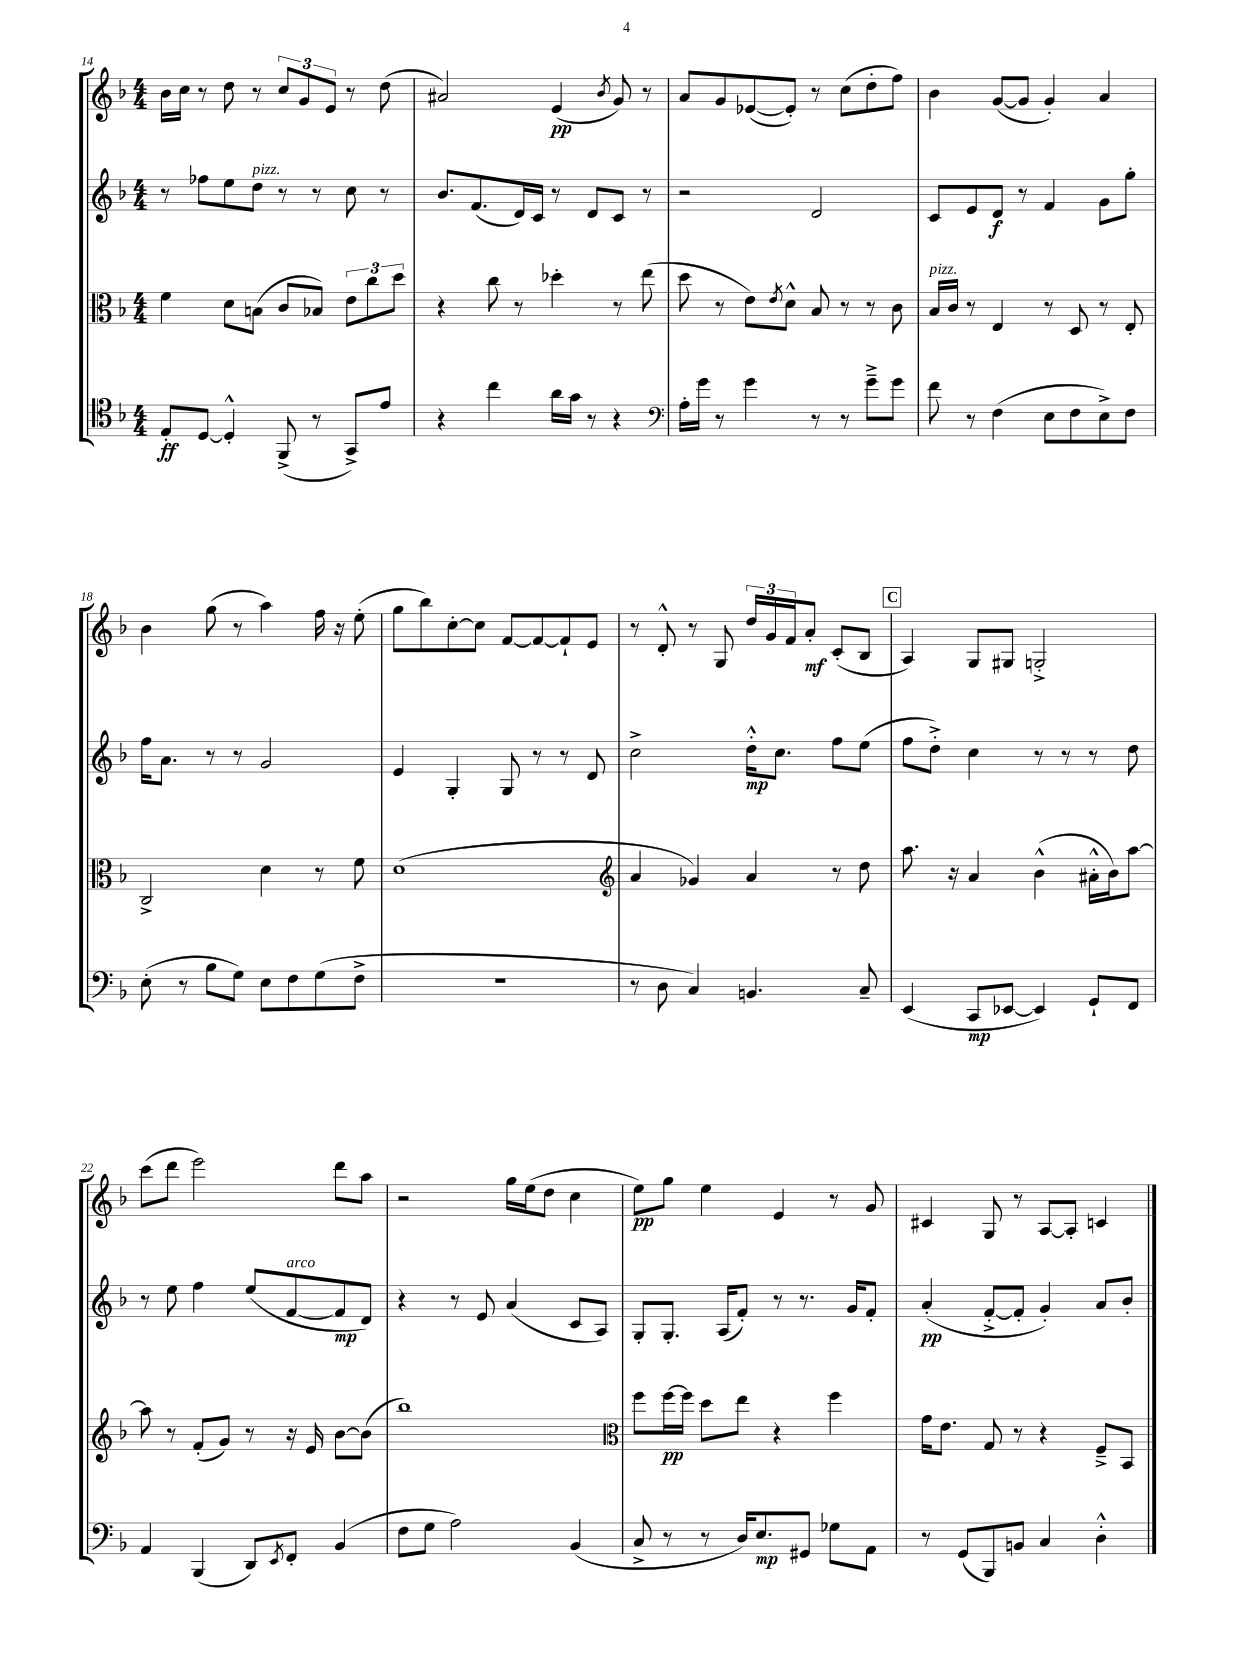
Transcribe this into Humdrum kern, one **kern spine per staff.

**kern	**kern	**kern	**kern
*staff4	*staff3	*staff2	*staff1
*clefC4	*clefC3	*clefG2	*clefG2
*k[b-]	*k[b-]	*k[b-]	*k[b-]
*M4/4	*M4/4	*M4/4	*M4/4
8E'/L	4f\	8r	16b-\LL
.	.	.	16cc\JJ
[8D/J	.	8ff-\L	8r
4D'^^/]	8d\L	8ee\	8dd\
.	(8B\J	8dd\J	8r
(8FF^/	8c/L	8r	12cc/L
.	.	.	12g/
8r	8B-/J)	8r	.
.	.	.	12e/J
8GG^/L)	12e\L	8cc\	8r
.	12cc\	.	.
8e/J	.	8r	(8dd\
.	12dd\J	.	.
=	=	=	=
4r	4r	8.b-/L	2a#/)
.	.	(8.f/	.
4cc\	8cc\	.	.
.	8r	16d/L)	.
.	.	16c/JJ	.
16a\LL	4dd-'\	8r	(4e/
16g\JJ	.	.	.
8r	.	8d/L	.
.	.	.	8qb-/
4r	8r	8c/J	8g/)
.	(8ee\	8r	8r
=	=	=	=
*clefF4	*	*	*
16A'\LL	8dd\	2r	8a/L
16g\JJ	.	.	.
8r	8r	.	8g/
4g\	8e\L)	.	([8e-/
.	8qe/	.	.
.	8d^^\J	.	8e-'/]J)
8r	8B-/	2d/	8r
8r	8r	.	(8cc\L
8g~^\L	8r	.	8dd'\
8g\J	8c\	.	8ff\J)
=	=	=	=
8f\	16B-/LL	8c/L	4b-\
.	16c/JJ	.	.
8r	8r	8e/	.
(4F\	4E/	8d/J	([8g/L
.	.	8r	8g/]J
8E\L	8r	4f/	4g'/)
8F\	8D/	.	.
8E^\)	8r	8g\L	4a/
8F\J	8E'/	8gg'\J	.
=	=	=	=
(8E'\	2C^/	16ff\LK	4b-\
.	.	8.a\J	.
8r	.	.	.
8B-\L	.	8r	(8gg\
8G\J)	.	8r	8r
8E\L	4d\	2g/	4aa\)
8F\	.	.	.
(8G\	8r	.	16ff\
.	.	.	16r
8F^\J	8f\	.	(8ee'\
=	=	=	=
1r	(1d	4e/	8gg\L
.	.	.	8bb-\)
.	.	4G'/	[8cc'\
.	.	.	8cc\]J
.	.	8G/	[8f/L
.	.	8r	8f/_
.	.	8r	8f`/]
.	.	8d/	8e/J
=	=	=	=
*	*clefG2	*	*
8r	4a/	2cc^\	8r
8D\	.	.	8d'^^/
4C/)	4g-/)	.	8r
.	.	.	8G/
4.BB/	4a/	16dd'^^\LK	24dd/LL
.	.	.	24g/
.	.	8.cc\J	.
.	.	.	24f/J
.	.	.	8a'/J
.	8r	8ff\L	(8c'/L
8C~/	8dd\	(8ee\J	8B-/J
=	=	=	=
(4EE/	8.aa\	8ff\L	4A/)
.	.	8dd'^\J)	.
.	16r	.	.
8CC/L	4a/	4cc\	8G/L
[8EE-/J	.	.	8G#/J
4EE-/])	(4b-^^\	8r	2G'^/
.	.	8r	.
8GG`/L	16a#'^^\LL	8r	.
.	16b-\J)	.	.
8FF/J	[8aa\J	8dd\	.
=	=	=	=
4AA/	8aa\]	8r	(8ccc\L
.	8r	8ee\	8ddd\J
(4BBB-/	(8f'/L	4ff\	2eee\)
.	8g/J)	.	.
8DD/L)	8r	(8ee/L	.
8qEE/	.	.	.
8FF'/J	16r	[8f/	.
.	16e/	.	.
(4BB-/	[8b-\L	8f/]	8ddd\L
.	(8b-\]J	8d/J)	8aa\J
=	=	=	=
8F\L	1bb-)	4r	2r
8G\J	.	.	.
2A\)	.	8r	.
.	.	8e/	.
.	.	(4a/	16gg\LL
.	.	.	(16ee\J
.	.	.	8dd\J
(4BB-/	.	8c/L	4cc\
.	.	8A/J)	.
=	=	=	=
*	*clefC3	*	*
8C^/	8ff\L	8G'/L	8ee\L)
8r	[16ff\L	8.G'/J	8gg\J
.	16ff\]JJ	.	.
8r	8dd\L	.	4ee\
.	.	(16A/LK	.
16D/LK)	8ee\J	8f'/J)	.
8.E/	.	.	.
.	4r	8r	4e/
8GG#/J	.	8.r	.
8G-\L	4ff\	.	8r
.	.	16g/LK	.
8AA\J	.	8f'/J	8g/
=	=	=	=
8r	16g\LK	(4a'/	4c#/
.	8.e\J	.	.
(8GG/L	.	.	.
8BBB-/)	8G/	[8f'^/L	8G/
8BB/J	8r	8f'/]J	8r
4C/	4r	4g'/)	[8A/L
.	.	.	8A'/]J
4D'^^\	8F~^/L	8a/L	4c/
.	8BB-/J	8b-'/J	.
==	==	==	==
*-	*-	*-	*-
